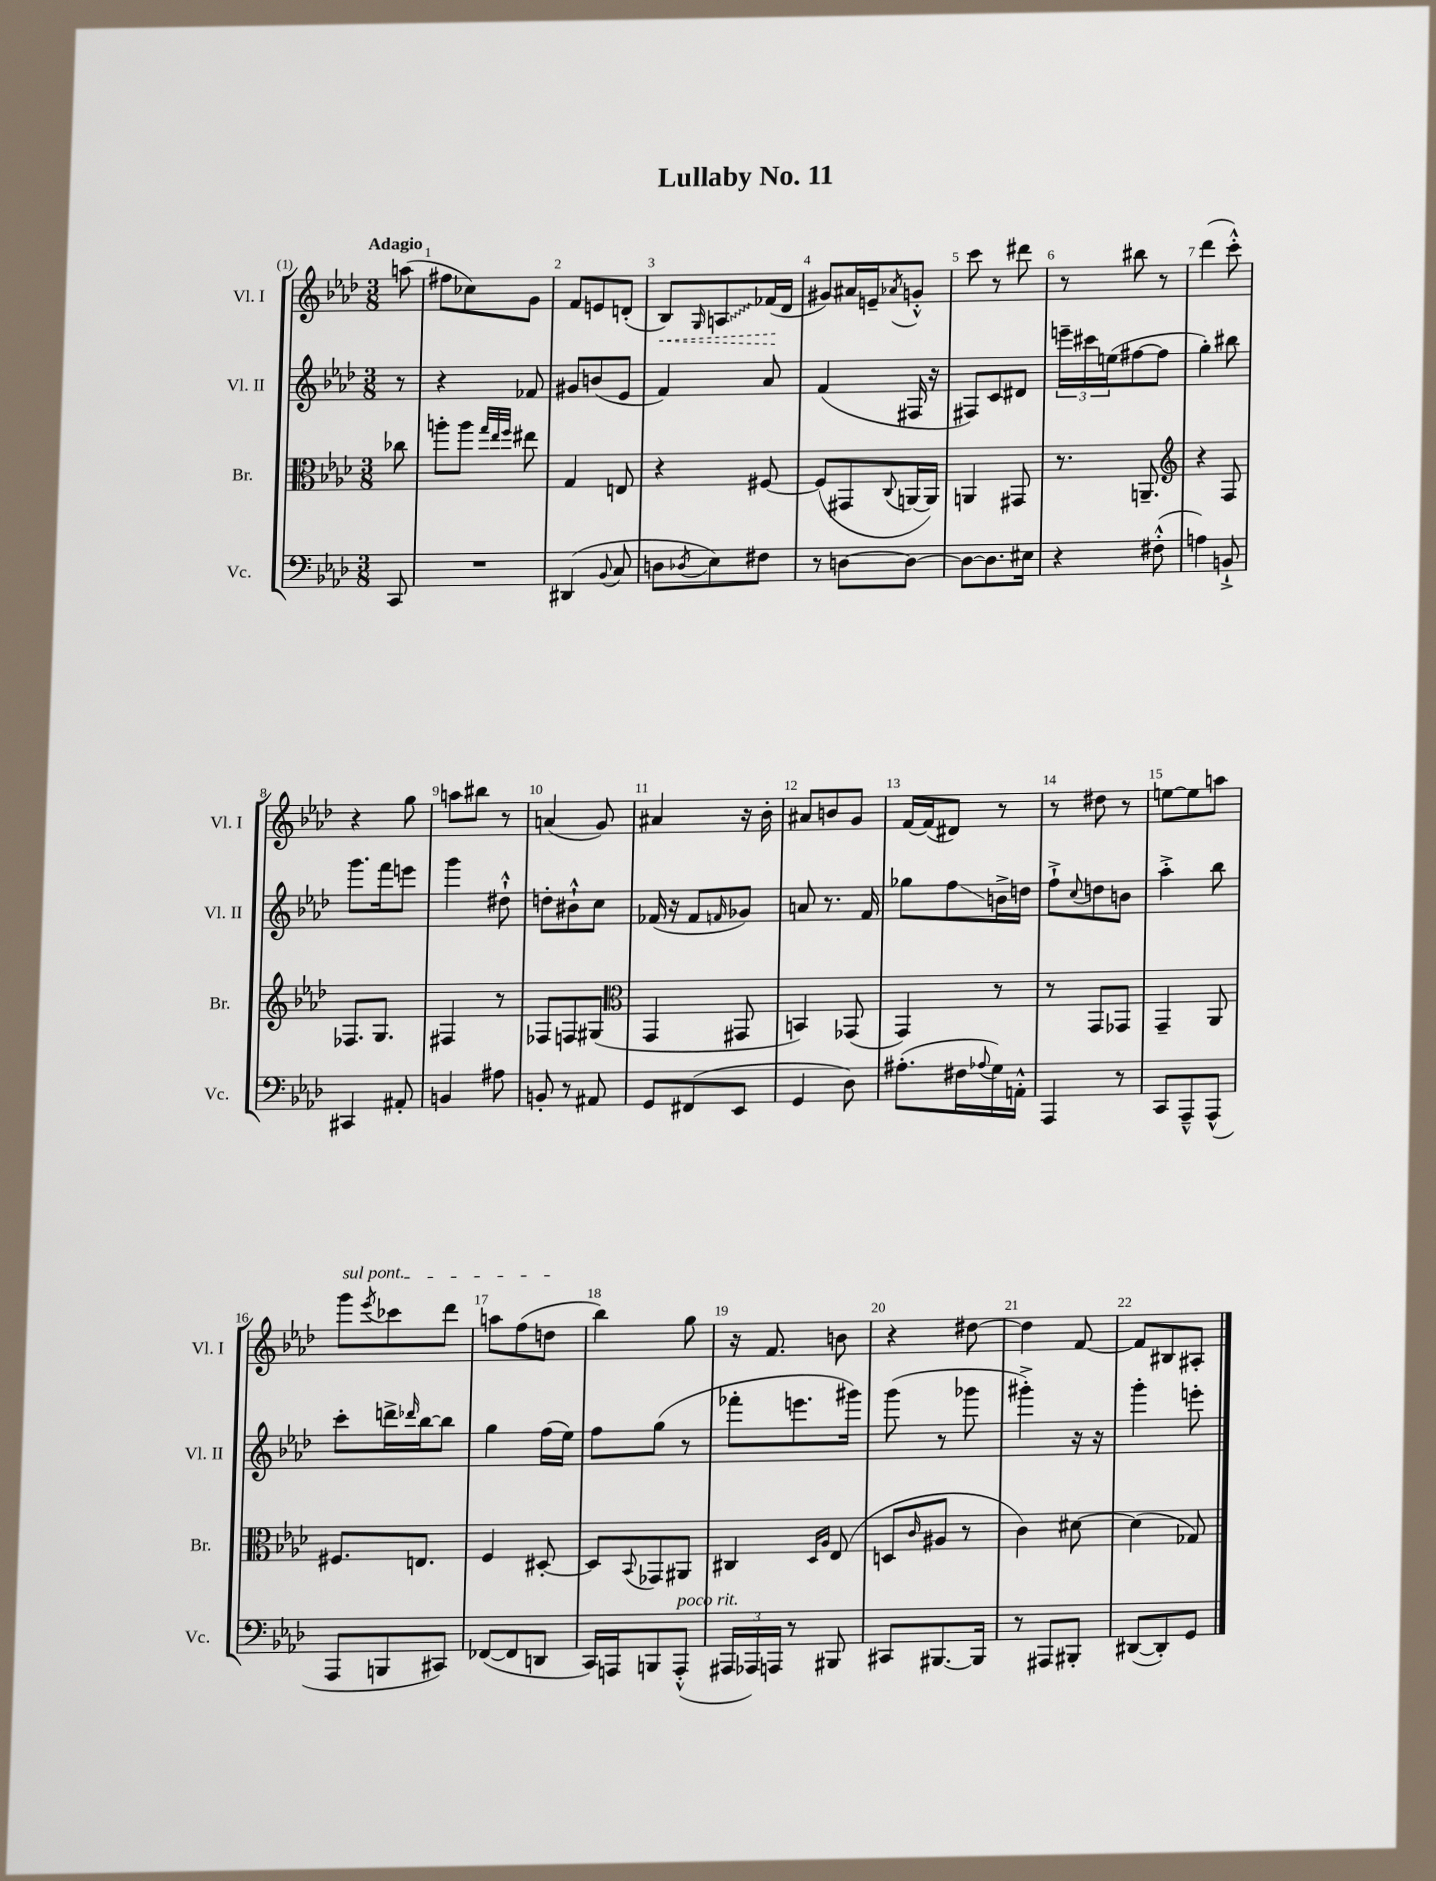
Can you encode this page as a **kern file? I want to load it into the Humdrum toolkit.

**kern	**kern	**kern	**kern
*staff4	*staff3	*staff2	*staff1
*clefF4	*clefC3	*clefG2	*clefG2
*k[b-e-a-d-]	*k[b-e-a-d-]	*k[b-e-a-d-]	*k[b-e-a-d-]
*M3/8	*M3/8	*M3/8	*M3/8
8CC	8cc-	8r	(8aa
=	=	=	=
4.r	8aa'	4r	8ff#
.	8aa	.	8cc-)
.	32qqgg	.	.
.	32qqee-	.	.
.	32qqff	.	.
.	8ee#	8f-	8g
=	=	=	=
(4DD#	4G	8g#	8f
.	.	(8b	8e
8qqBB-	.	.	.
8C	8E	8e-	(8d'
=	=	=	=
8D	4r	4f)	8B-)
8qD-	.	.	16qqG
8E-)	.	.	8A
8F#	[8F#	8a-	(16f-
.	.	.	16d-
=	=	=	=
8r	(8F#]	(4f	8g#)
[8D	8GG#	.	16a#
.	.	.	16e~
.	8qqC	.	8qa-
8D_	[16AA	16F#	8g'^^
.	16AA])	16r	.
=	=	=	=
8D_	4AA	8F#)	8ccc
8.D]	.	8c	8r
.	8GG#	8d#	8ddd#
16E#	.	.	.
=	=	=	=
4r	8.r	24eee~	8r
.	.	24ccc#	.
.	.	(24ee	.
.	.	[8ff#	8bb#
.	8.AA~	.	.
(8F#'^^	.	8ff#]	8r
=	=	=	=
*	*clefG2	*	*
4A)	4r	4gg')	(4ddd-
8BB`^	8F	8bb#	8ccc'^^)
=	=	=	=
4CC#	8.F-	8.ggg	4r
.	8.G	16fff	.
8AA#'	.	8eee	8gg
=	=	=	=
4BB	4F#	4ggg	8aa
.	.	.	8bb#
8A#	8r	8dd#`^^	8r
=	=	=	=
8BB'	8F-	8dd'	(4a
8r	8F	8b#`^^	.
8AA#	(8G#	8cc	8g)
=	=	=	=
*	*clefC3	*	*
8GG	4GG	(16f-	4a#
.	.	16r	.
(8FF#	.	8f-	.
.	.	16qqf	.
8EE-	8GG#	8g-)	16r
.	.	.	16b-'
=	=	=	=
4GG	4BB)	8a	8a#
.	.	8.r	8b
8D-)	(8GG-	.	8g
.	.	16f	.
=	=	=	=
(8.A#'	4GG)	8gg-	[16f
.	.	.	(16f]
.	.	8ff	8d#)
16F#	.	.	.
8qqA-	.	.	.
16G)	8r	16b^	8r
16AA'^^	.	16dd	.
=	=	=	=
4AAA-	8r	8ff`^	8r
.	.	8qqcc	.
.	8GG	8dd	8dd#
8r	8GG-	8b	8r
=	=	=	=
8CC	4GG~	4aa-'^	[8ee
8AAA-~^^	.	.	8ee]
(8AAA-^^	8AA-	8bb-	8aa
=	=	=	=
8AAA-	8.F#	8ccc'	8ggg
.	.	.	8qeee-
8BBB	.	16ddd^	8ccc-
.	.	16qqddd-	.
.	8.E	[16bb-	.
8CC#)	.	8bb-]	8ddd-
=	=	=	=
([8FF-	4F	4gg	8aa
8FF-]	.	.	(8ff
8DD	[8D#'	(16ff	8dd
.	.	16ee-)	.
=	=	=	=
16CC)	8D#]	8ff	4bb-)
16AAA	.	.	.
.	8qqBB-	.	.
8BBB	8GG-	(8gg	.
(8AAA'^^	8AA#	8r	8gg
=	=	=	=
24AAA#	4C#	8fff-'	16r
24AAA-)	.	.	.
.	.	.	8.f
24AAA	.	.	.
8r	.	8.eee	.
.	16qqD-	.	.
.	16qqA-	.	.
8BBB#	(8E-	.	8b
.	.	16ggg#)	.
=	=	=	=
8CC#	8D	(8ggg	4r
.	16qqc	.	.
[8.BBB#	8A#	8r	.
.	8r	8ggg-	[8dd#
16BBB#]	.	.	.
=	=	=	=
8r	4c)	4ggg#'^)	4dd#]
8AAA#	.	.	.
8BBB#'	[8d#	16r	[8f
.	.	16r	.
=	=	=	=
([8DD#	(4d#]	4ggg'	8f]
8DD#'])	.	.	8B#
8GG	8G-)	8eee'	8A#'
==	==	==	==
*-	*-	*-	*-
